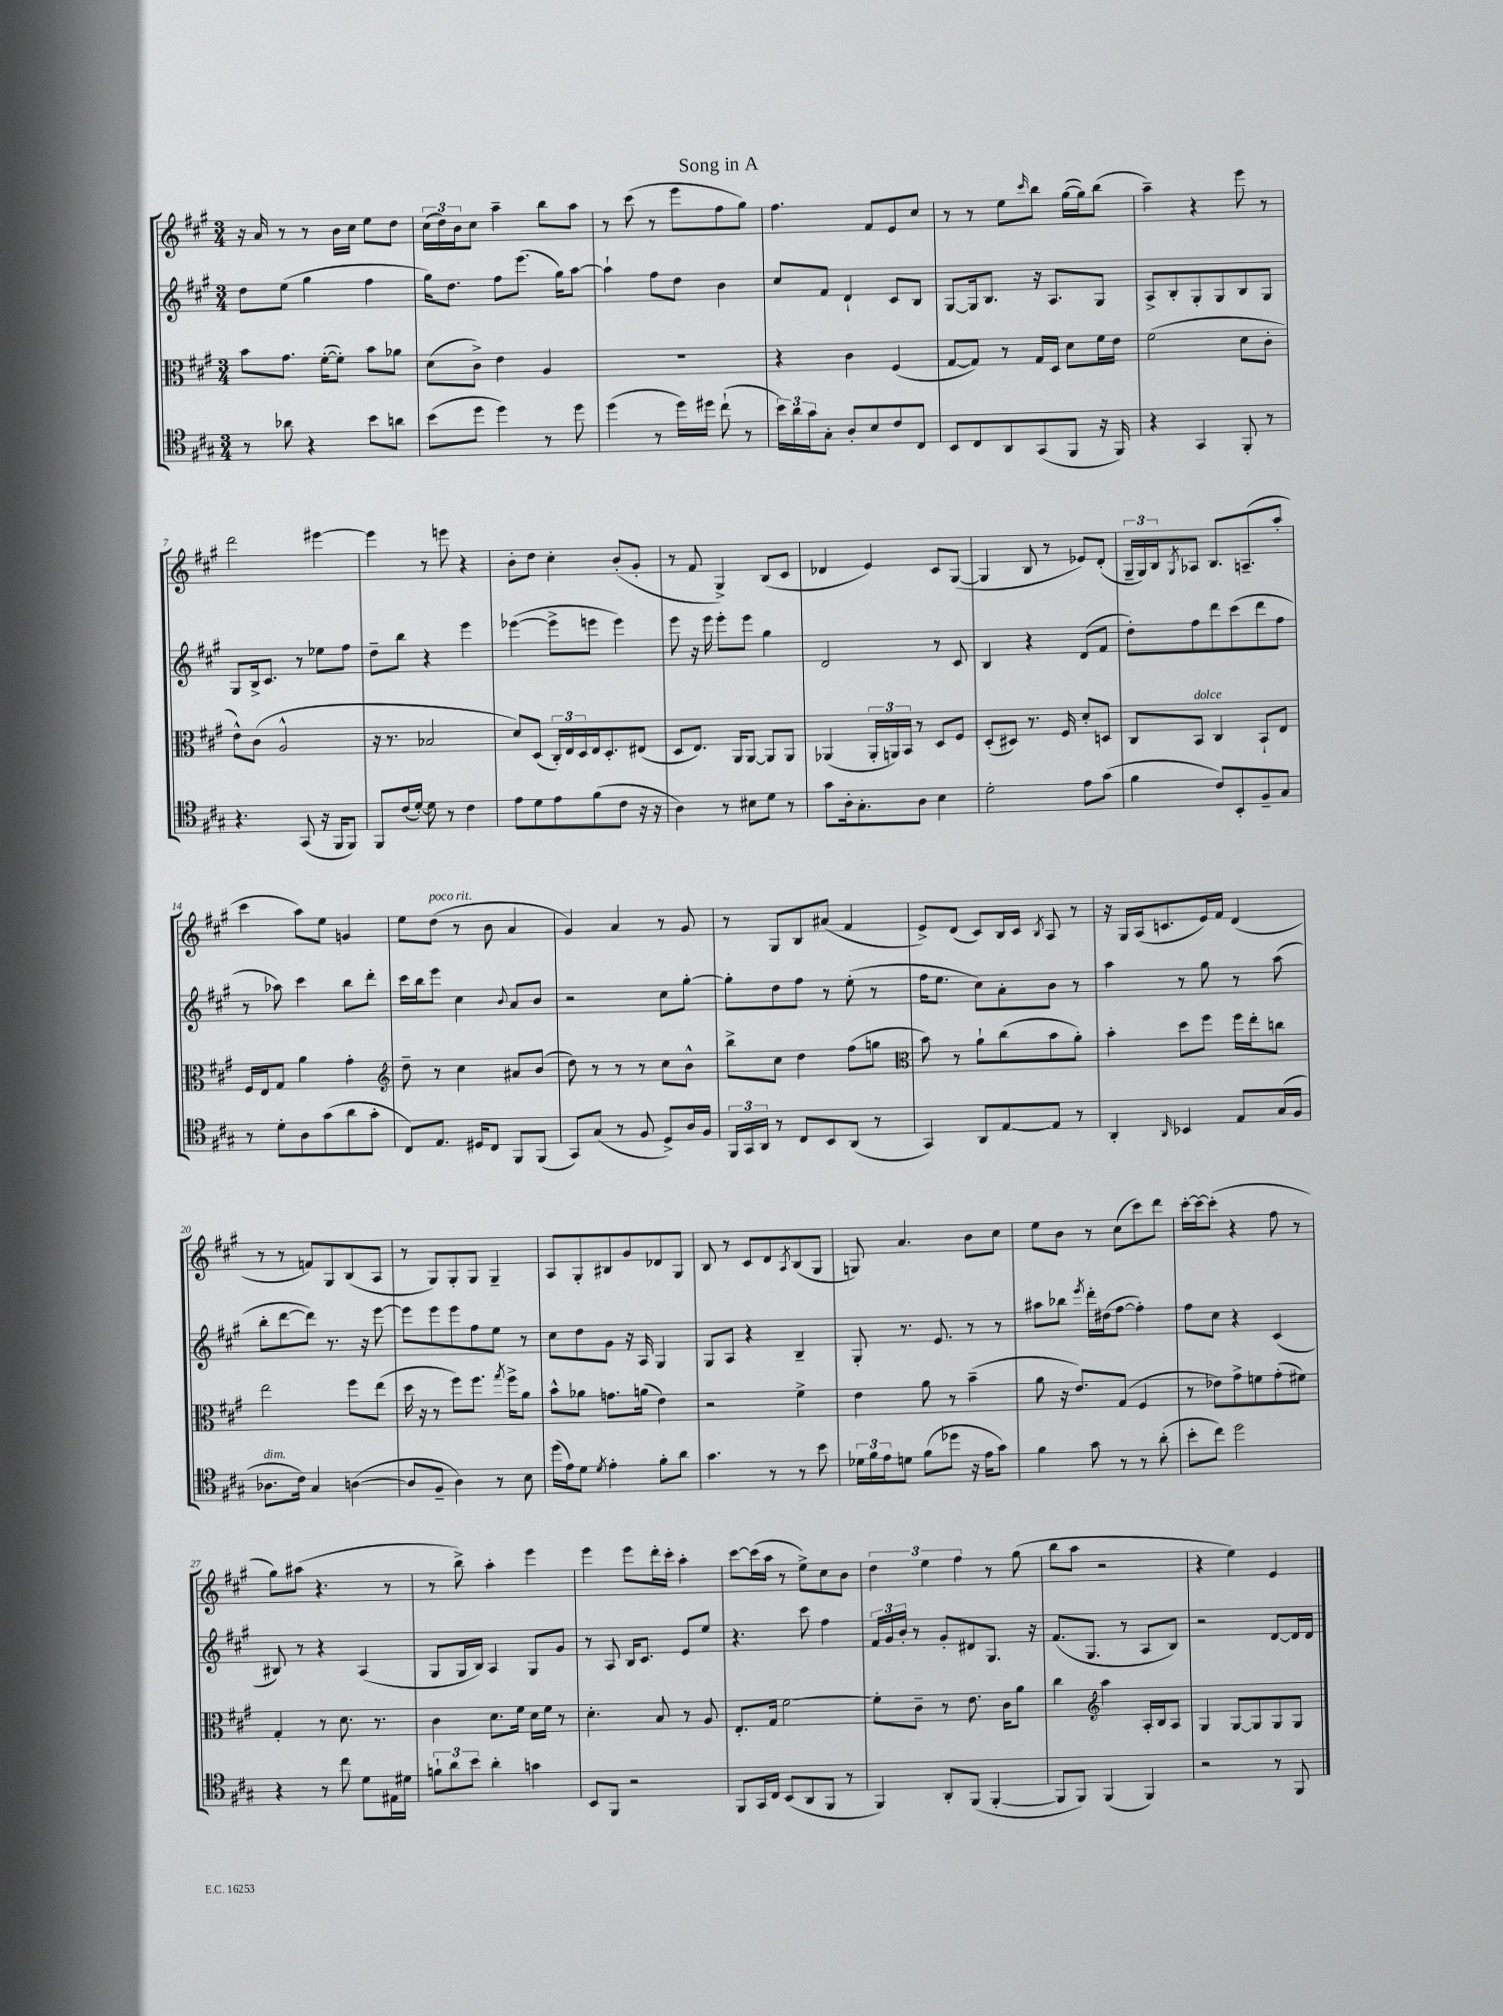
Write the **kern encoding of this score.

**kern	**kern	**kern	**kern
*staff4	*staff3	*staff2	*staff1
*clefC4	*clefC3	*clefG2	*clefG2
*k[f#c#g#]	*k[f#c#g#]	*k[f#c#g#]	*k[f#c#g#]
*M3/4	*M3/4	*M3/4	*M3/4
8r	8b	8dd	16r
.	.	.	16a
8a-	8.g#	(8ee	8r
4r	.	4gg#	8r
.	([16f#'	.	.
.	8f#'])	.	16b
.	.	.	16cc#
8b	8b	4ff#	8ee
8a	8a-	.	8dd
=	=	=	=
(8b	(8d	16gg#)	(24cc#
.	.	.	24dd)
.	.	8.dd	.
.	.	.	24b
8dd	8c#^)	.	8cc#
4dd)	4e	8ff#	4aa~
.	.	(8.eee	.
8r	4A	.	8bb
.	.	16gg#)	.
8dd	.	[8aa	8aa
=	=	=	=
(4dd	2.r	4aa`]	8r
.	.	.	(8ccc#
8r	.	8ff#	8r
16dd)	.	8dd	8eee
16dd#	.	.	.
(8cc#`	.	4b	8ff#
8r	.	.	8gg#)
=	=	=	=
24b)	4r	8cc#	4.ff#
24a	.	.	.
24g#	.	.	.
8G#'	.	8f#	.
8A'	4c#	4d`	.
8B	.	.	8f#
8c#	(4F#	8c#	8e
8C#	.	8B	8cc#
=	=	=	=
8BB	[8G#	[8G#	8r
8C#	8G#])	16G#]	8r
.	.	8.B	.
8AA	8r	.	8ee
.	.	.	16qqccc#
(8GG#	16G#	16r	8bb
.	16D	8.A	.
8FF#	8d	.	([16gg#
.	.	.	16gg#])
16r	16f#	8G#	(8bb
16FF#)	16e	.	.
=	=	=	=
4r	(2f#	8A^	4aa~)
.	.	8B'	.
4GG#	.	8G#'	4r
.	.	8G#	.
8FF#'	8d	8B	8eee
8r	8c#'	8G#	8r
=	=	=	=
4.r	8e^^)	8G#	2ddd
.	(8c#	16B^	.
.	.	8.c#	.
.	2A^^	.	.
(8GG#	.	8r	.
16r	.	8ee-	[4eee#
16FF#	.	.	.
8FF#)	.	8ff#	.
=	=	=	=
8FF#	16r	8dd~	4eee#]
.	8.r	.	.
(16c#	.	8bb	.
[16d')	.	.	.
8d]	2B-	4r	8r
8r	.	.	8eee
4c#	.	4eee	4r
=	=	=	=
8e	8d)	([4eee-	8b'
8d	(8D	.	8dd
8e	24C#')	8eee-^]	4cc#'
.	24E	.	.
.	24D	.	.
(8f#	16E	8eee	.
.	8.D'	.	.
8c#	.	4eee)	(8b'
16r	(8E#	.	8g#'
16r	.	.	.
=	=	=	=
4A)	8D	8eee	8r
.	8.E)	16r	8f#
.	.	16eee	.
8r	.	8eee'	4G#^)
.	16AA	.	.
8B#	[8AA	8eee	.
8d	8AA]	4gg#	(8B
8r	8AA	.	8c#
=	=	=	=
8g#	(4AA-	2d	4d-
16A'	.	.	.
8.G#'	.	.	.
.	24AA-'	.	4e)
.	24AA)	.	.
.	24BB	.	.
8A	8r	.	.
4B	8D	8r	8c#
.	8F#	8c#	([8G#
=	=	=	=
2d'	(8D'	4B	4G#]
.	8D#)	.	.
.	8.r	4r	8B
.	.	.	8r
.	16F#	.	.
8e	8d'	(8d	8e-)
(8g#	8D	8f#	(8d'
=	=	=	=
4f#	8C#	8dd')	24G#~
.	.	.	24G#)
.	.	.	24B
.	.	.	8qG#
.	8BB	8ff#	8A-
8c#)	4C#	8ddd	8.B
8BB'	.	(8ccc#	.
.	.	.	(8.A~
8F#~	8BB`	8ddd	.
8G#	8E	8ff#	8aa'
=	=	=	=
8r	16F#	8r	4ccc#
.	16E	.	.
8d'	8G#	8aa-)	.
8A	4a	4ccc#	8aa)
(8g#	.	.	8ee
8a	4g#'	8bb	4g
8g#'	.	8ddd'	.
=	=	=	=
*	*clefG2	*	*
8C#)	8dd~	16ccc#	8ee
.	.	16bb	.
8.E	8r	8eee	(8dd
.	4cc#	4cc#	8r
16D#	.	.	.
8C#	.	.	8b
.	.	8qqb	.
8FF#	8a#	8a	4a
(8FF#	(8b	8b	.
=	=	=	=
8GG#)	8dd)	2r	4g#)
(8G#	8r	.	.
8r	8r	.	4a
8F#	8r	.	.
8D^)	8cc#	8cc#	8r
16A	8b^^	[8gg#'	8g#
16F#	.	.	.
=	=	=	=
24FF#	8bb^	8gg#']	8r
24GG#	.	.	.
24AA	.	.	.
8r	8cc#	8dd	8G#
8C#	4dd	8ff#	8B
8BB	.	8r	(8a#
(8AA	(8ff#	(8ee'	4f#
8r	8gg	8r	.
=	=	=	=
*	*clefC3	*	*
4GG#)	8b)	16ff#	8e^)
.	.	8.ee	.
.	8r	.	(8d
8AA	8a`	8cc#)	8c#)
[8E	(8cc#	8a'	16B
.	.	.	16c#
.	.	.	8qB
8E]	8b	8b	8A
8r	8a')	8r	8r
=	=	=	=
4AA'	4b'	4aa	16r
.	.	.	16G#
.	.	.	(16A
.	.	.	8.c
16qqAA	.	.	.
4BB-	8dd	8r	.
.	8ff#	8gg#	16e)
.	.	.	16f#
8E	16ff#	8r	(4d
.	16ee'	.	.
(16G#	8cc	(8aa	.
16F#	.	.	.
=	=	=	=
8.A-	2ee	8bb'	8r
.	.	[8ddd	8r
16c#)	.	.	.
4G#	.	8ddd])	8f)
.	.	8.r	8G#
([4A	8ff#	.	(8B
.	.	16r	.
.	(8ee	[8eee	8A
=	=	=	=
8A]	16dd	8eee]	8r
.	16r	.	.
8F#~	8r	8eee	8G#)
4A)	8ff#)	8eee	8G#'
.	8.ff#	8ff#	8G#
8r	.	8ee	4G#~
.	8qgg#	.	.
.	16ff#^	.	.
8B	8a	8r	.
=	=	=	=
(16dd	8b^^	8cc#	8A
16e)	.	.	.
8d	8a-	8dd	8G#'
8qd	.	.	.
4e'	8.g	8g#	8B#
.	.	16r	8g#
.	(16a	16A	.
8f#'	4e)	4G#	8d-
8a	.	.	8G#
=	=	=	=
4.g#	2r	8G#	8B
.	.	8A	8r
.	.	4r	8c#
8r	.	.	8d
.	.	.	8qA
8r	4f#^	4B~	(8B
8b	.	.	8G#
=	=	=	=
24d-	4e	8G#'	8G)
24f#	.	.	.
24e	.	.	.
8d	.	8.r	4.a
(8f#	8a	.	.
.	.	8.e	.
8dd-	8r	.	.
16r	(4b~	8r	8b
16e	.	.	.
8g#)	.	8r	8cc#
=	=	=	=
4f#	8a	8aa#	8ee
.	16r	8bb-	8b
.	8.e)	.	.
.	.	8qeee	.
8g#	.	16ddd'	8r
.	.	(16dd#	.
8r	(8G#	[8ff#	(8cc#
8r	4F#	4ff#'])	8ccc#)
(8a'	.	.	8ddd
=	=	=	=
8b'	8r	8ff#	[16ccc#'
.	.	.	16ccc#_
8cc#)	8e-)	8cc#	(8ccc#']
2dd	8g#^	4r	4r
.	8f	.	.
.	(8g#'	(4c#	8ff#
.	8f#)	.	8r
=	=	=	=
4r	4G#'	8B#)	8gg#)
.	.	8r	(8aa#
8r	8r	4r	4.r
8cc#	8.d	.	.
8d	.	(4A	.
.	8.r	.	.
16E#	.	.	8r
16d#	.	.	.
=	=	=	=
12f`	4c#	8G#	8r
12a	.	.	.
.	.	16G#	8bb^)
12b	.	.	.
.	.	16B)	.
4a'	8.d	4A	4aa'
.	16f#	.	.
4g	16d	8G#	4eee
.	16f#	.	.
.	8r	8g#	.
=	=	=	=
8BB	4.d'	8r	4eee
8FF#	.	8A	.
2r	.	16B	8eee
.	.	8.c#	.
.	8B	.	16ddd'
.	.	.	16ccc#'
.	8r	8e	4aa'
.	8A	8ee	.
=	=	=	=
8FF#	8.E'	4.r	[8ccc#
16GG#	.	.	(16ccc#]
16C#	16G#	.	16aa
(8BB	[2f#	.	8r
8AA	.	8ccc#	8ee^)
8FF#	.	4ff#	8cc#
8r	.	.	8b
=	=	=	=
4FF#)	8f#']	24f#	6dd
.	.	24g#	.
.	.	24b'	.
.	8c#~	8r	.
.	.	.	6ee
8AA'	8r	8g#'	.
.	.	.	6ff#
(8FF#	8.e	8d#	.
[4FF#'	.	8.G#	8r
.	16c#	.	.
.	8a	.	(8gg#
.	.	16r	.
=	=	=	=
8FF#]	4cc#	(8.f#	8bb
8FF#)	.	.	8aa
.	.	8.G#	.
*	*clefG2	*	*
(4FF#	4aa	.	2r
.	.	8r	.
4FF#)	16A'	8A	.
.	16B	.	.
.	8A	8B)	.
=	=	=	=
2r	4G#	2r	4r
.	[8G#	.	4ee)
.	8G#]	.	.
8r	8G#	[8d	4e
8FF#	8G#	16d]	.
.	.	16d	.
==	==	==	==
*-	*-	*-	*-
